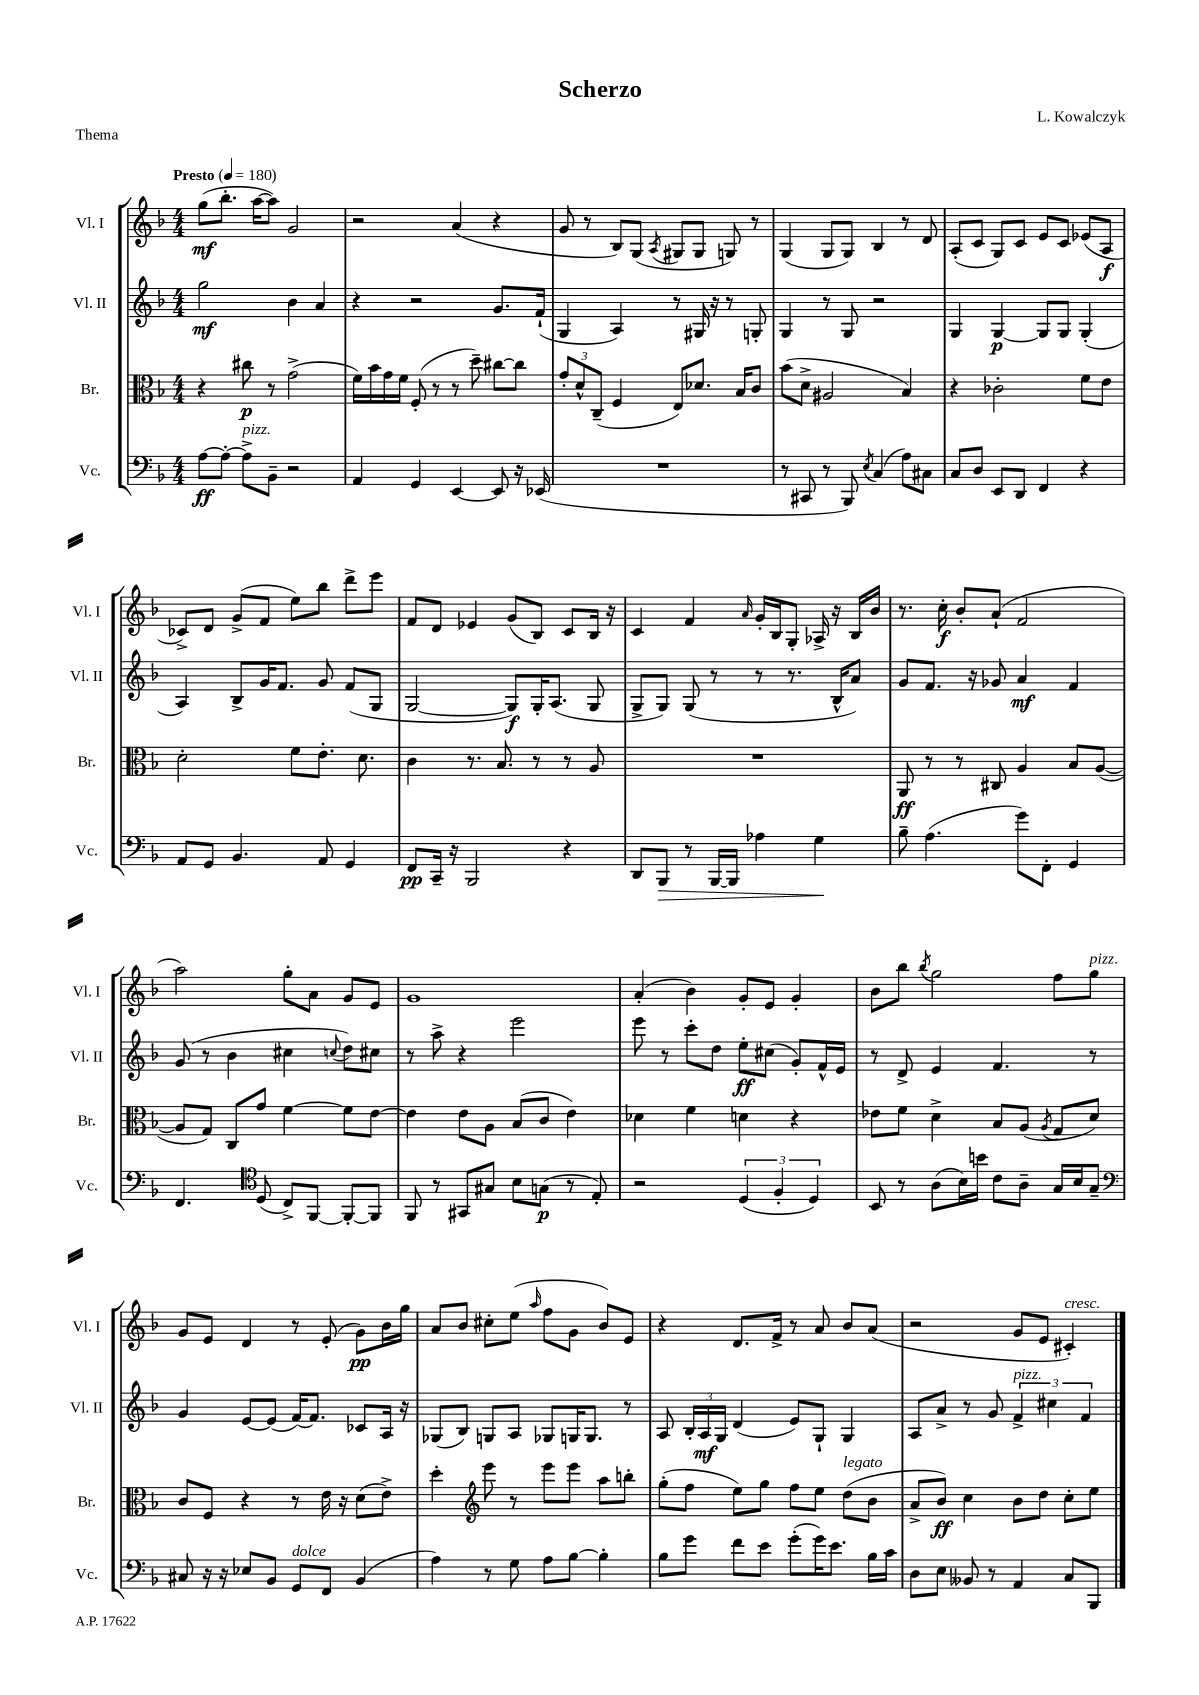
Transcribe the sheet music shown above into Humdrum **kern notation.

**kern	**dynam	**kern	**dynam	**kern	**dynam	**kern	**dynam
*part4	*part4	*part3	*part3	*part2	*part2	*part1	*part1
*staff4	*staff4	*staff3	*staff3	*staff2	*staff2	*staff1	*staff1
*I"Vc.	*	*I"Br.	*	*I"Vl. II	*	*I"Vl. I	*
*I'Vc.	*	*I'Br.	*	*I'Vl. II	*	*I'Vl. I	*
*clefF4	*	*clefC3	*	*clefG2	*	*clefG2	*
*k[b-]	*	*k[b-]	*	*k[b-]	*	*k[b-]	*
*M4/4	*	*M4/4	*	*M4/4	*	*M4/4	*
*MM180	*	*MM180	*	*MM180	*	*MM180	*
=1	=1	=1	=1	=1	=1	=1	=1
!	!	!	!	!	!	!LO:TX:a:B:t=Presto	!
[8A\L	ff	4r	.	2gg\	mf	(8gg\L	mf
8A'\J_	.	.	.	.	.	8.bb-'\J	.
!LO:TX:a:i:t=pizz.	!	!	!	!	!	!	!
8A^\L]	.	8cc#X\	p	.	.	.	.
.	.	.	.	.	.	[16aa\KL	.
8BB-~\J	.	8r	.	.	.	8aa\J])	.
2r	.	(2g^\	.	4b-\	.	2g/	.
.	.	.	.	4a/	.	.	.
=2	=2	=2	=2	=2	=2	=2	=2
4AA/	.	16f\LL)	.	4r	.	2r	.
.	.	16b-\	.	.	.	.	.
.	.	16g\	.	.	.	.	.
.	.	16f\JJ	.	.	.	.	.
4GG/	.	(8F'/	.	2r	.	.	.
.	.	8r	.	.	.	.	.
[4EE/	.	8r	.	.	.	(4a/	.
.	.	8dd~\)	.	.	.	.	.
8EE/]	.	[8cc#X\L	.	8.g/L	.	4r	.
16r	.	8cc#\J]	.	.	.	.	.
(16EE-X/	.	.	.	(16f`/Jk	.	.	.
=3	=3	=3	=3	=3	=3	=3	=3
1r	.	12g'/L	.	4G/	.	8g/	.
.	.	12d^^/	.	.	.	.	.
.	.	.	.	.	.	8r	.
.	.	(12C~/J	.	.	.	.	.
.	.	4F/	.	4A/)	.	8B-/L)	.
.	.	.	.	.	.	(8G/J	.
.	.	.	.	.	.	8qA/	.
.	.	8E/L)	.	8r	.	8G#X/L	.
.	.	8.d-X/J	.	16G#X/	.	8G#/J	.
.	.	.	.	16r	.	.	.
.	.	.	.	8r	.	8Gn/)	.
.	.	16B-/KL	.	.	.	.	.
.	.	8c/J	.	8Gn'/	.	8r	.
=4	=4	=4	=4	=4	=4	=4	=4
8r	.	(8b-\L	.	4G/	.	(4G/	.
8CC#X/	.	8d^\J	.	.	.	.	.
8r	.	2A#X/	.	8r	.	8G/L	.
8BBB-/)	.	.	.	8G/	.	8G/J)	.
8qE/	.	.	.	.	.	.	.
(4C/	.	.	.	2r	.	4B-/	.
8A\L)	.	4B-/)	.	.	.	8r	.
8C#X\J	.	.	.	.	.	8d/	.
=5	=5	=5	=5	=5	=5	=5	=5
8C/L	.	4r	.	4G/	.	(8A'/L	.
8D/J	.	.	.	.	.	8c/J	.
8EE/L	.	2c-X'\	.	[4G/	p	8G/L)	.
8DD/J	.	.	.	.	.	8c/J	.
4FF/	.	.	.	8G/L]	.	8e/L	.
.	.	.	.	8G/J	.	8c/J	.
4r	.	8f\L	.	(4G'/	.	(8e-X/L	.
.	.	8e\J	.	.	.	8A/J	f
!!LO:LB:g=z
=6	=6	=6	=6	=6	=6	=6	=6
8AA/L	.	2d'\	.	4A/)	.	8c-X^/L)	.
8GG/J	.	.	.	.	.	8d/J	.
4.BB-/	.	.	.	8B-^/L	.	(8g^/L	.
.	.	.	.	16g/K	.	8f/J	.
.	.	.	.	8.f/J	.	.	.
.	.	8f\L	.	.	.	8ee\L)	.
8AA/	.	8.e'\J	.	8g/	.	8bb-\J	.
4GG/	.	.	.	(8f/L	.	8ddd^\L	.
.	.	8.d\	.	.	.	.	.
.	.	.	.	8G/J	.	8eee\J	.
=7	=7	=7	=7	=7	=7	=7	=7
8FF/L	pp	4c\	.	[2G/	.	8f/L	.
16CC~/Jk	.	.	.	.	.	8d/J	.
16r	.	.	.	.	.	.	.
2BBB-/	.	8.r	.	.	.	4e-X/	.
.	.	8.B-/	.	.	.	.	.
.	.	.	.	8G/L])	f	(8g/L	.
.	.	8r	.	16G'/K	.	8B-/J)	.
.	.	.	.	(8.A/J	.	.	.
4r	.	8r	.	.	.	8c/L	.
.	.	8A/	.	8G/	.	16B-/Jk	.
.	.	.	.	.	.	16r	.
=8	=8	=8	=8	=8	=8	=8	=8
8DD/L	.	1r	.	8G^/L	.	4c/	.
!	!LO:HP:b	!	!	!	!	!	!
8BBB-/J	>	.	.	8G/J)	.	.	.
8r	.	.	.	(8G/	.	4f/	.
[16BBB-/LL	.	.	.	8r	.	.	.
16BBB-/JJ]	.	.	.	.	.	.	.
.	.	.	.	.	.	16qqa/	.
4A-X\	.	.	.	8r	.	16g'/LL	.
.	.	.	.	.	.	16B-/J	.
.	.	.	.	8.r	.	8G'/J	.
4G\	.	.	.	.	.	16A-X^/	.
.	.	.	.	16B-^^/KL	.	16r	.
.	.	.	.	8a/J)	.	16B-/LL	.
.	.	.	.	.	.	16b-/JJ	.
.	]	.	.	.	.	.	.
=9	=9	=9	=9	=9	=9	=9	=9
8B-~\	.	8AA/	ff	8g/L	.	8.r	.
(4.A\	.	8r	.	8.f/J	.	.	.
.	.	.	.	.	.	16cc'\	f
.	.	8r	.	.	.	8b-'/L	.
.	.	.	.	16r	.	.	.
.	.	8C#X/	.	8g-X/	.	(8a`/J	.
8g\L)	.	4A/	.	4a/	mf	2f/	.
8FF'\J	.	.	.	.	.	.	.
4GG/	.	8B-/L	.	4f/	.	.	.
.	.	([8A/J	.	.	.	.	.
!!LO:LB:g=z
=10	=10	=10	=10	=10	=10	=10	=10
4.FF/	.	8A/L]	.	(8g/	.	2aa\)	.
.	.	8G/J)	.	8r	.	.	.
.	.	8C/L	.	4b-\	.	.	.
*clefC4	*	*	*	*	*	*	*
(8D/	.	8g/J	.	.	.	.	.
8C^/L)	.	[4f\	.	4cc#X\	.	8gg'\L	.
[8FF/J	.	.	.	.	.	8a\J	.
.	.	.	.	8qqccn/	.	.	.
8FF'/L_	.	8f\L]	.	8dd\L)	.	8g/L	.
8FF/J]	.	[8e\J	.	8cc#X\J	.	8e/J	.
=11	=11	=11	=11	=11	=11	=11	=11
8FF/	.	4e\]	.	8r	.	1g	.
8r	.	.	.	8aa^\	.	.	.
8GG#X/L	.	8e\L	.	4r	.	.	.
8G#X/J	.	8A\J	.	.	.	.	.
8B-\L	.	(8B-/L	.	2eee\	.	.	.
(8Gn\J	p	8c/J	.	.	.	.	.
8r	.	4e\)	.	.	.	.	.
8E'/)	.	.	.	.	.	.	.
=12	=12	=12	=12	=12	=12	=12	=12
2r	.	4d-X\	.	8eee\	.	(4a'/	.
.	.	.	.	8r	.	.	.
.	.	4f\	.	8ccc'\L	.	4b-\)	.
.	.	.	.	8dd\J	.	.	.
(6D/	.	4dn\	.	8ee'\L	ff	8g'/L	.
.	.	.	.	(8cc#X\J	.	8e/J	.
6F'/	.	.	.	.	.	.	.
.	.	4r	.	8g'/L)	.	4g'/	.
6D/)	.	.	.	.	.	.	.
.	.	.	.	16f^^/L	.	.	.
.	.	.	.	16e/JJ	.	.	.
=13	=13	=13	=13	=13	=13	=13	=13
8BB-/	.	8e-X\L	.	8r	.	8b-\L	.
8r	.	8f\J	.	8d^/	.	8bb-\J	.
.	.	.	.	.	.	8qbb-/	.
(8A\L	.	4d^\	.	4e/	.	2gg\	.
16B-\L)	.	.	.	.	.	.	.
16bn\JJ	.	.	.	.	.	.	.
8c\L	.	8B-/L	.	4.f/	.	.	.
8A~\J	.	(8A/J	.	.	.	.	.
.	.	8qA/	.	.	.	.	.
16G/LL	.	8G/L	.	.	.	8ff\L	.
16B-/J	.	.	.	.	.	.	.
!	!	!	!	!	!	!LO:TX:a:i:t=pizz.	!
8G~/J	.	8d/J)	.	8r	.	8gg\J	.
!!LO:LB:g=z
=14	=14	=14	=14	=14	=14	=14	=14
*clefF4	*	*	*	*	*	*	*
8C#X/	.	8c/L	.	4g/	.	8g/L	.
16r	.	8F/J	.	.	.	8e/J	.
16r	.	.	.	.	.	.	.
8E-X/L	.	4r	.	[8e/L	.	4d/	.
8BB-/J	.	.	.	(8e/J]	.	.	.
!LO:TX:a:i:t=dolce	!	!	!	!	!	!	!
8GG/L	.	8r	.	[16f/KL)	.	8r	.
.	.	.	.	8.f/J]	.	.	.
8FF/J	.	16e\	.	.	.	(8e'/	.
.	.	16r	.	.	.	.	.
(4BB-/	.	(8d\L	.	8c-X/L	.	8g\L)	pp
.	.	8e^\J)	.	16A/Jk	.	16b-\L	.
.	.	.	.	16r	.	16gg\JJ	.
=15	=15	=15	=15	=15	=15	=15	=15
4A\)	.	4dd'\	.	(8G-X/L	.	8a/L	.
.	.	.	.	8B-/J)	.	8b-/J	.
*	*	*clefG2	*	*	*	*	*
8r	.	8eee\	.	8Gn/L	.	8cc#X'\L	.
8G\	.	8r	.	8A/J	.	(8ee\J	.
.	.	.	.	.	.	16qqaa/	.
8A\L	.	8eee\L	.	8G-X/L	.	8ff\L	.
[8B-\J	.	8eee\J	.	16Gn/K	.	8g\J	.
.	.	.	.	8.G/J	.	.	.
4B-'\]	.	8aa\L	.	.	.	8b-/L)	.
.	.	8bbn'\J	.	8r	.	8e/J	.
=16	=16	=16	=16	=16	=16	=16	=16
8B-\L	.	(8gg'\L	.	8A/	.	4r	.
8g\J	.	8ff\J	.	24B-'/LL	.	.	.
.	.	.	.	24A/	mf	.	.
.	.	.	.	24G/JJ	.	.	.
8f\L	.	8ee\L)	.	(4d/	.	8.d/L	.
8e\J	.	8gg\J	.	.	.	.	.
.	.	.	.	.	.	16f^/Jk	.
(8g'\L	.	8ff\L	.	8e/L)	.	8r	.
16g\K)	.	8ee\J	.	8G`/J	.	8a/	.
8.e\J	.	.	.	.	.	.	.
!	!	!LO:TX:a:i:t=legato	!	!	!	!	!
.	.	(8dd\L	.	4G/	.	8b-/L	.
16B-\LL	.	8b-\J	.	.	.	(8a/J	.
16c\JJ	.	.	.	.	.	.	.
=17	=17	=17	=17	=17	=17	=17	=17
8D\L	.	8a^/L	.	8A/L	.	2r	.
8E\J	.	8b-/J)	ff	8a^/J	.	.	.
8BB--X/	.	4cc\	.	8r	.	.	.
8r	.	.	.	8g/	.	.	.
!	!	!	!	!LO:TX:a:i:t=pizz.	!	!	!
4AA/	.	8b-\L	.	6f^/	.	8g/L	.
.	.	8dd\J	.	.	.	8e/J	.
.	.	.	.	6cc#X\	.	.	.
!	!	!	!	!	!	!LO:TX:a:i:t=cresc.	!
8C/L	.	8cc'\L	.	.	.	4c#X'/)	.
.	.	.	.	6f/	.	.	.
8BBB-/J	.	8ee\J	.	.	.	.	.
==	==	==	==	==	==	==	==
*-	*-	*-	*-	*-	*-	*-	*-
